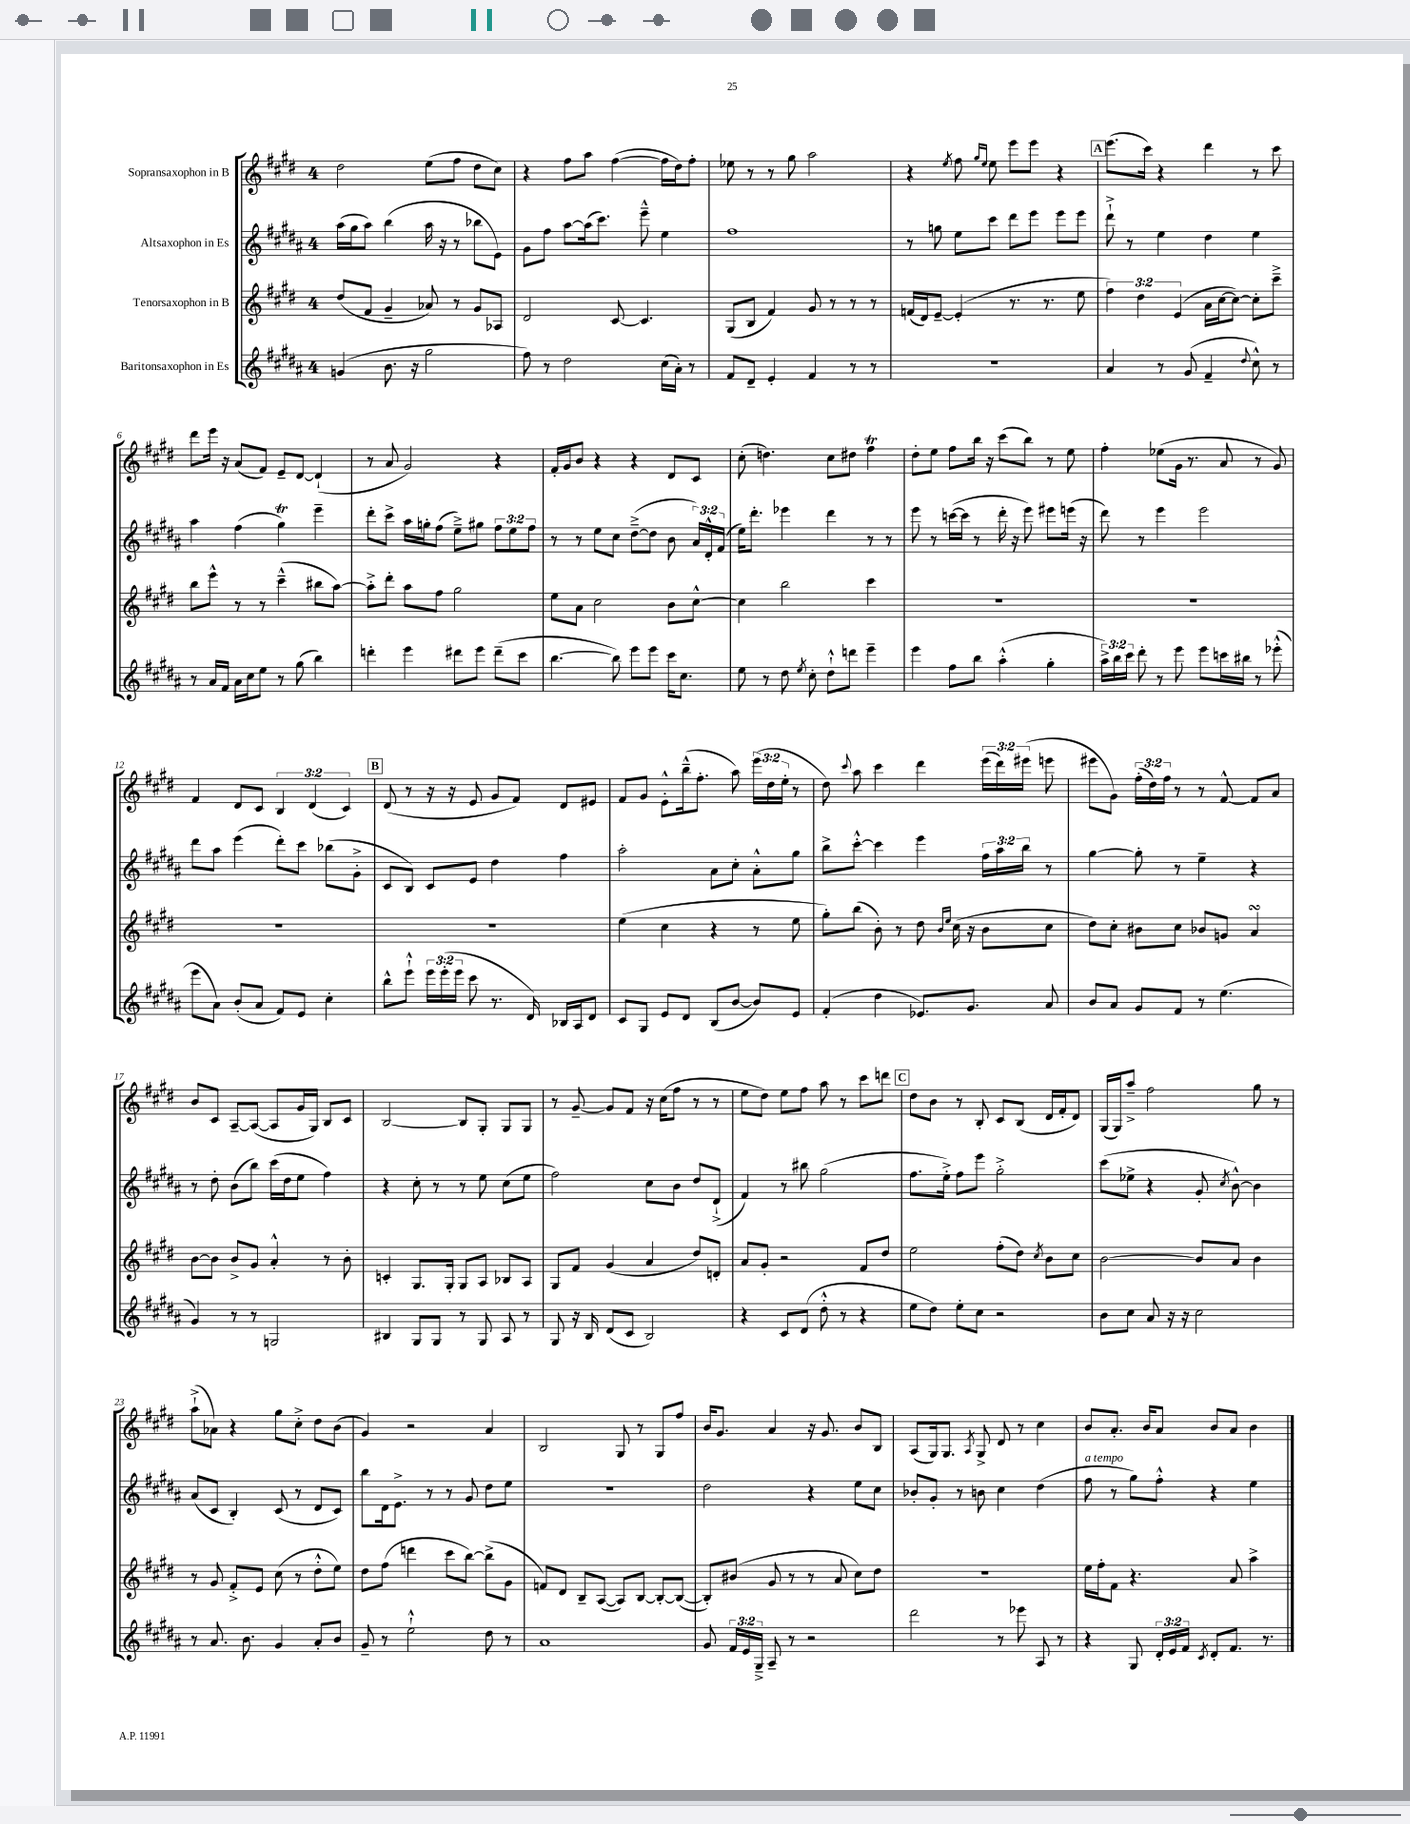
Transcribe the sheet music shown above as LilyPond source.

<<
\new StaffGroup <<
\new Staff = "s0" \with { instrumentName = "Sopransaxophon in B" } {
    \clef treble \key e \major \once \override Staff.TimeSignature.style = #'single-digit \time 4/4 \override Staff.TupletNumber.text = #tuplet-number::calc-fraction-text
    \autoBeamOff dis''2 e''8[( fis''8] dis''8[ cis''8]) |
    r4 fis''8[ a''8] fis''4~( fis''16[ dis''16) fis''8]-. |
    ees''8 r8 r8 gis''8 a''2 |
    r4 \acciaccatura { e''8 } fis''8 \grace { gis''16[ e''16] } e''8 e'''8[ e'''8] r4 |
    \mark \markup { \box "A" } e'''8.[( cis'''16]) r4 dis'''4 r8 cis'''8 |
    dis'''8[ e'''16] r16 a'8[( fis'8]) e'8[-- dis'8]~ dis'4-!( |
    r8 a'8 gis'2) r4 |
    fis'16[-. gis'16 b'8] r4 r4 dis'8[ cis'8] |
    cis''8-.( d''4.) cis''8[ dis''8] fis''4\trill |
    dis''8[-. e''8] fis''8[ b''16] r16 cis'''8[( b''8]) r8 e''8 |
    fis''4-. ees''8[( gis'16] r8. a'8 r8 gis'8) |
    fis'4 dis'8[ cis'8] \tuplet 3/2 { b4 dis'4( cis'4) } |
    \mark \markup { \box "B" } dis'8( r8 r16 r16 e'8 gis'8[ fis'8]) dis'8[ eis'8] |
    fis'8[ gis'8] e'8[-.-^ b''16---^( fis''8.]-. a''8) \tuplet 3/2 { e'''16[( dis''16 e''16]-. } r8 |
    dis''8) \appoggiatura { cis'''8 } a''8 cis'''4 dis'''4 \tuplet 3/2 { e'''16[( dis'''16) eis'''16]( } e'''8 |
    eis'''8[ gis'8]) \tuplet 3/2 { fis''16[-.( dis''16) fis''16] } r8 r8 fis'8~-^ fis'8[ a'8] |
    b'8[ cis'8] a8[~-- a8]~( a8[ gis'16 gis16]) b8[ cis'8] |
    b2~ b8[ gis8]-. gis8[ gis8] |
    r8 gis'8~-- gis'8[ fis'8] r16 cis''16[( fis''8] r8 r8 |
    e''8[ dis''8]) e''8[ fis''8] a''8 r8 cis'''8[ d'''8] |
    \mark \markup { \box "C" } dis''8[ b'8] r8 b8-. cis'8[ b8]( dis'16[ fis'16-. dis'8]) |
    gis16[( gis16) a''8]---> fis''2 gis''8 r8 |
    a''8[-!->( aes'8]) r4 gis''8[ cis''8]-.-> dis''8[ b'8]( |
    gis'4) r2 a'4 |
    b2 gis8 r8 gis8[ fis''8] |
    b'16[ gis'8.] a'4 r16 gis'8. b'8[ b8] |
    a8[( gis16) gis8.] \acciaccatura { a8 } gis8-> dis'8 r8 cis''4 |
    b'8[ a'8.]-. b'16[ a'8] b'8[ a'8] b'4 \bar "|." |
}
\new Staff = "s1" \with { instrumentName = "Altsaxophon in Es" } {
    \clef treble \key b \major \once \override Staff.TimeSignature.style = #'single-digit \time 4/4 \override Staff.TupletNumber.text = #tuplet-number::calc-fraction-text
    \autoBeamOff ais''16[( gis''16 ais''8]) b''4( ais''16 r16 r8 bes''8[ e'8]) |
    gis'8[ fis''8] ais''8[~ ais''16( cis'''8.]) e'''8---^ e''4 |
    fis''1 |
    r8 g''8 e''8[ cis'''8] dis'''8[ e'''8] e'''8[ e'''8] |
    \mark \markup { \box "A" } dis'''8-!-> r8 e''4 dis''4 e''4 |
    ais''4 fis''4( gis''4\trill) e'''4-- |
    dis'''8[-. cis'''8]-> ais''16[ g''16-. fis''8]( e''8[--->) gis''8] \tuplet 3/2 { fis''8[ e''8 fis''8] } |
    r8 r8 e''8[ cis''8] dis''8[~--->( dis''8] b'8 \tuplet 3/2 { ais'16[) dis'16-.-^ fis'16]( } |
    e''16[) dis'''8.]-. ees'''4 dis'''4 r8 r8 |
    e'''8 r8 c'''16[~( c'''16] r8 dis'''16-. r16 e'''8) eis'''8[ e'''16]( r16 |
    dis'''8) r8 e'''4 e'''2 |
    dis'''8[ ais''8] e'''4( dis'''8[-.) cis'''8] bes''8[( gis'8]-.-> |
    \mark \markup { \box "B" } cis'8[ b8]) cis'8[ e'8] dis''4 fis''4 |
    ais''2-. ais'8[ cis''8]-. ais'8[-.-^ gis''8] |
    b''8[-> cis'''8]~-.-^ cis'''4 e'''4 \tuplet 3/2 { fis''16[ ais''16 b''16] } r8 |
    gis''4~ gis''8-. r8 e''4-- r4 |
    r8 dis''8-. b'8[( b''8]) cis'''16[( dis''16 e''8] fis''4) |
    r4 cis''8-. r8 r8 e''8 cis''8[( e''8] |
    fis''2) cis''8[ b'8] dis''8[ dis'8]-!->( |
    fis'4) r8 bis''8 gis''2( |
    \mark \markup { \box "C" } fis''8.[ e''16]-.->) fis''8[ e'''8] gis''2-.-> |
    cis'''8[( ees''8]-> r4 gis'8-. \acciaccatura { cis''8 } b'8~-^) b'4 |
    ais'8[( cis'8] b4-.) cis'8( r8 dis'8[ cis'8]) |
    b''8[ dis'16 e'8.]-> r8 r8 gis'8 dis''8[ e''8] |
    R1 |
    dis''2 r4 e''8[ cis''8] |
    bes'8[-. gis'8]-. r8 b'8 cis''4 dis''4( |
    fis''8^\markup { \italic "a tempo" } r8 gis''8[) fis''8]-.-^ r4 e''4 \bar "|." |
}
\new Staff = "s2" \with { instrumentName = "Tenorsaxophon in B" } {
    \clef treble \key e \major \once \override Staff.TimeSignature.style = #'single-digit \time 4/4 \override Staff.TupletNumber.text = #tuplet-number::calc-fraction-text
    \autoBeamOff dis''8[( fis'8] gis'4-- aes'8) r8 gis'8[ aes8] |
    dis'2 cis'8~ cis'4. |
    gis8[( b8] fis'4) gis'8 r8 r8 r8 |
    f'16[( dis'16) e'8]~-- e'4-.( r8. r8. e''8 |
    \mark \markup { \box "A" } \tuplet 3/2 { fis''4) dis''4 e'4( } a'16[ cis''16~ cis''8]~) cis''8[-. cis'''8]---> |
    b''8[ e'''8]-^ r8 r8 cis'''4---^( bis''8[ a''8]~) |
    a''8[-.-> dis'''8]-. a''8[ fis''8] gis''2 |
    e''8[ a'8] cis''2 b'8[ cis''8]~-^ |
    cis''4 b''2 cis'''4 |
    R1 |
    R1 |
    R1 |
    \mark \markup { \box "B" } R1 |
    e''4( cis''4 r4 r8 e''8 |
    gis''8[-.) b''8]( b'8-.) r8 dis''8 \grace { b'16[ e''16] } cis''16( r16 b'8[ cis''8] |
    dis''8[) cis''8]-. bis'8[ cis''8] bes'8[ g'8] a'4\turn |
    b'8[~ b'8] b'8[-> gis'8] a'4-.-^ r8 b'8-. |
    c'4-. gis8.[ gis16]-. gis8[ a8] bes8[ a8] |
    gis8[ fis'8] gis'4( a'4 dis''8[) d'8]-. |
    a'8[ gis'8]-. r2 fis'8[ dis''8] |
    \mark \markup { \box "C" } e''2 fis''8[-.( dis''8]) \acciaccatura { cis''8 } b'8[ cis''8] |
    b'2~ b'8[ a'8] b'4 |
    r8 gis'8 fis'8[-.-> e'8] cis''8( r8 dis''8[-.-^ e''8]) |
    dis''8[ fis''8]( d'''4 cis'''8[ b''8]~) b''8[->( gis'8] |
    f'8[) dis'8] b8[-- a8]~( a8[) b8]~ b8[~-. b8]~( |
    b8[-.) bis'8]( gis'8 r8 r8 a'8 cis''8[) dis''8] |
    R1 |
    e''16[ fis''16-. fis'8] r4. a'8 a''4-> \bar "|." |
}
\new Staff = "s3" \with { instrumentName = "Baritonsaxophon in Es" } {
    \clef treble \key b \major \once \override Staff.TimeSignature.style = #'single-digit \time 4/4 \override Staff.TupletNumber.text = #tuplet-number::calc-fraction-text
    \autoBeamOff g'4( b'8. r16 gis''2 |
    fis''8) r8 dis''2 cis''16[( ais'16]-.) r8 |
    fis'8[ dis'8]-- e'4-. fis'4 r8 r8 |
    R1 |
    \mark \markup { \box "A" } ais'4 r8 gis'8( fis'4-- \appoggiatura { dis''8 } cis''8-^) r8 |
    r8 ais'16[ fis'16] ais'16[ cis''16 e''8] r8 gis''8( b''4) |
    d'''4-. e'''4 dis'''8[ e'''8] dis'''8[--( cis'''8] |
    b''4.~ b''8) e'''8[ e'''8] cis'''16[ cis''8.] |
    e''8 r8 dis''8 \acciaccatura { e''8 } cis''8-. dis''8[-!-^ d'''8] e'''4-- |
    e'''4 fis''8[ b''8] ais''4-.-^( gis''4-. |
    \tuplet 3/2 { ais''16[->) b''16 cis'''16] } dis'''8-. r8 e'''8 e'''8[ c'''16 bis''16] r8 ees'''8-.-^( |
    e'''8[ ais'8]) b'8[-.( ais'8] fis'8[) e'8] cis''4-. |
    \mark \markup { \box "B" } b''8[-^ e'''8]-!-^ \tuplet 3/2 { e'''16[ e'''16-.( e'''16] } cis'''8 r8. dis'16) bes16[ ais16 dis'8] |
    cis'8[ gis8] e'8[ dis'8] b8[( b'8]~ b'8[) e'8] |
    fis'4-.( dis''4 ees'8.[) gis'8.] ais'8 |
    b'8[ ais'8] gis'8[ fis'8] r8 e''4.( |
    gis'4) r8 r8 g2 |
    bis4 gis8[ gis8] r8 gis8 ais8 r8 |
    gis8 r16 b16 dis'8[( cis'8] b2) |
    r4 cis'8[ dis'8]( dis''8-.-^ r8 r4 |
    \mark \markup { \box "C" } e''8[ dis''8]) e''8[-. cis''8] r2 |
    b'8[ cis''8] ais'8 r16 r16 cis''2 |
    r8 ais'8. b'8. gis'4 ais'8[-. b'8] |
    gis'8-- r8 e''2-!-^ dis''8 r8 |
    ais'1 |
    gis'8 \tuplet 3/2 { fis'16[ e'16 gis16]---> } ais8-- r8 r2 |
    dis'''2 r8 ees'''8 ais8 r8 |
    r4 gis8 \tuplet 3/2 { dis'16[-. e'16 fis'16] } \acciaccatura { cis'8 } dis'8[-. fis'8.] r8. \bar "|." |
}
>>
>>
